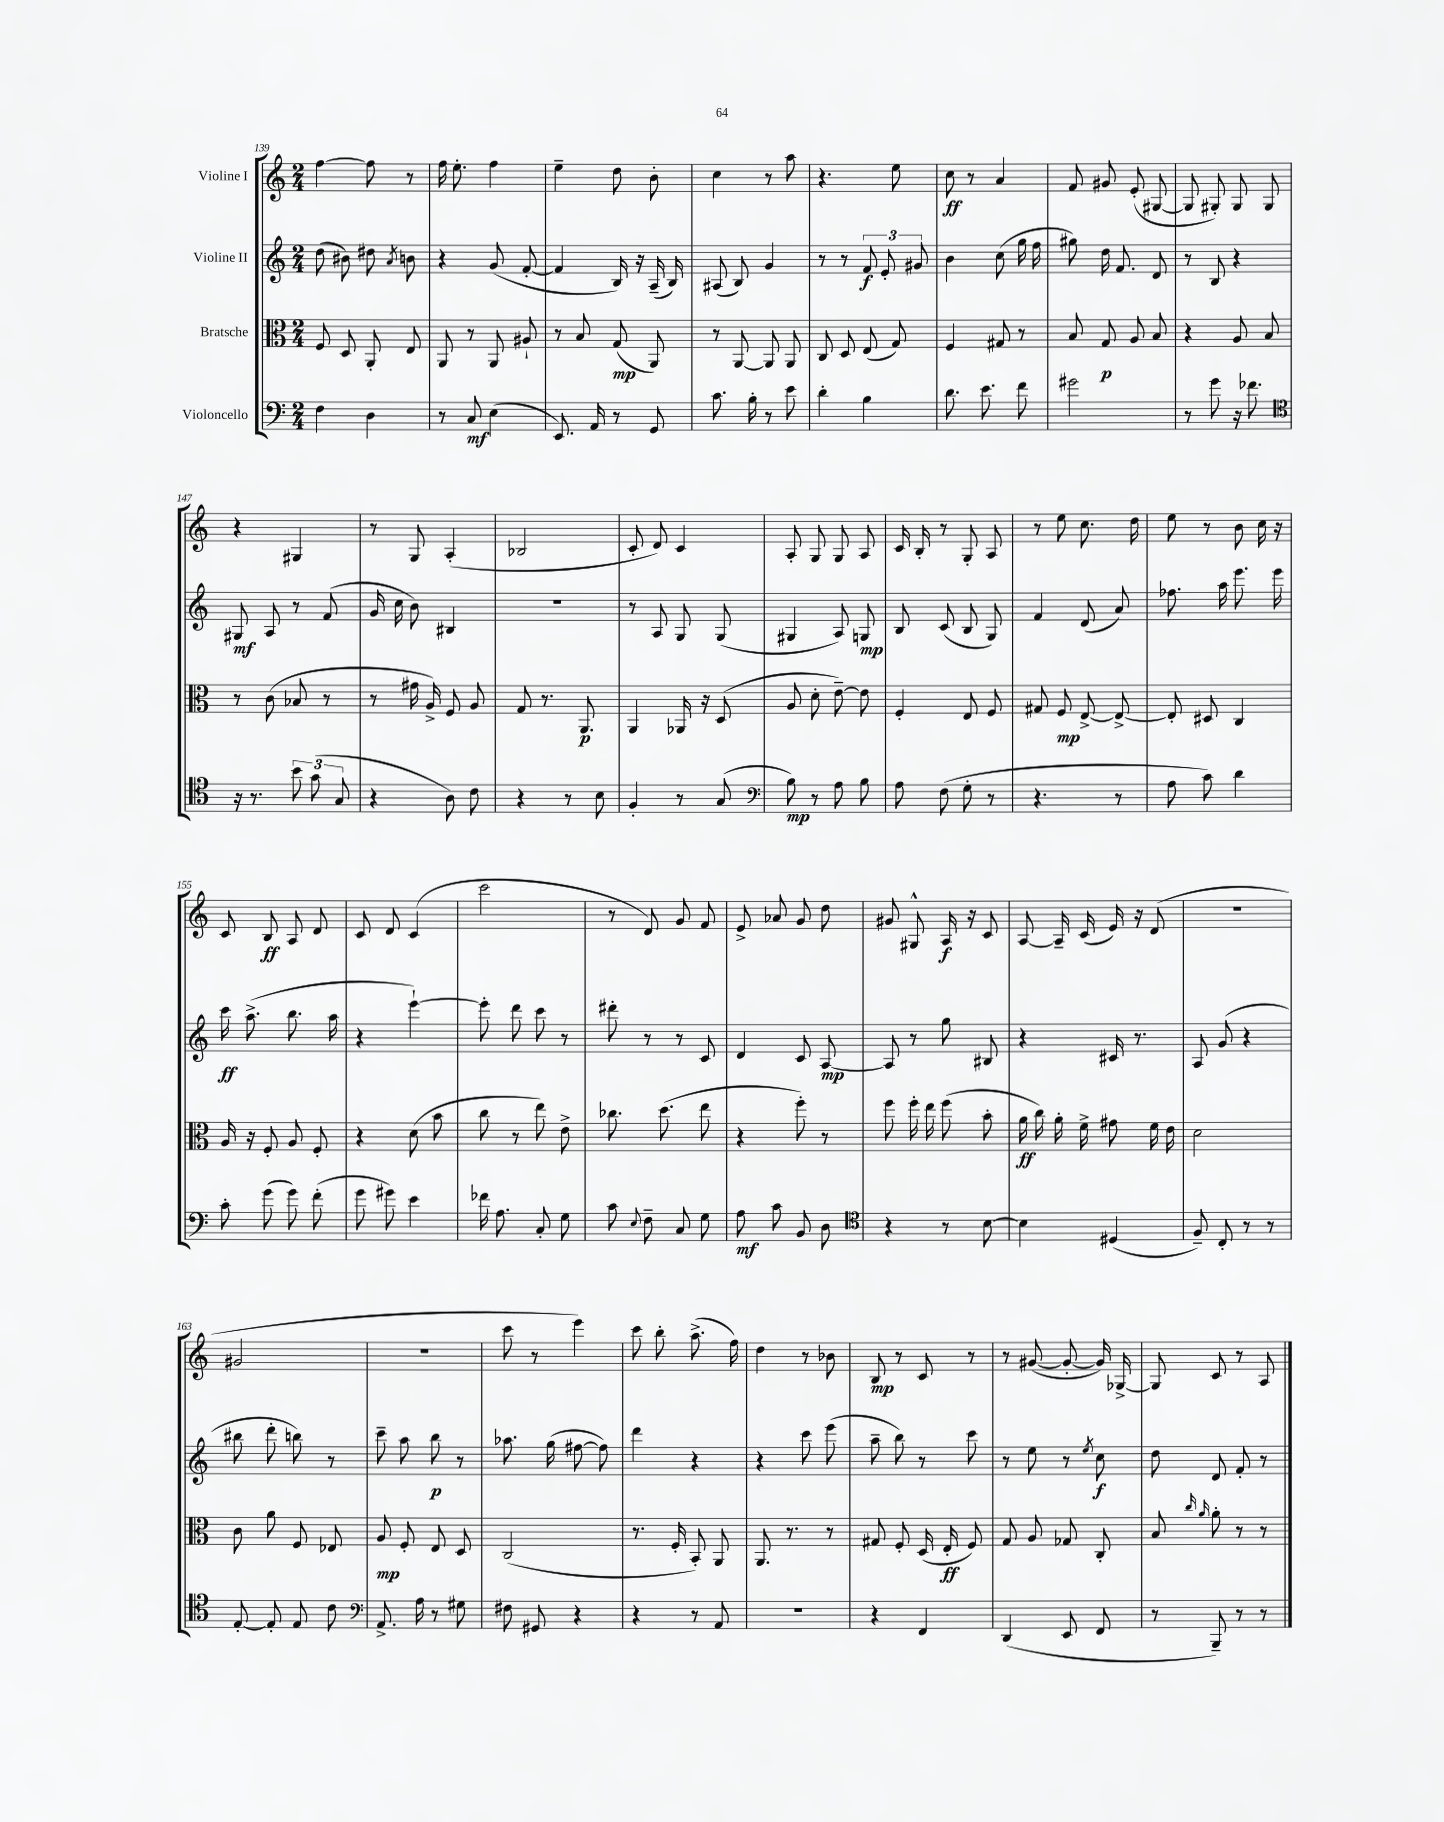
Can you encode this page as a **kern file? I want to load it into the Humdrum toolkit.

**kern	**kern	**kern	**kern
*staff4	*staff3	*staff2	*staff1
*clefF4	*clefC3	*clefG2	*clefG2
*k[]	*k[]	*k[]	*k[]
*M2/4	*M2/4	*M2/4	*M2/4
4F	8F	(8dd	[4ff
.	8D	8b#)	.
4D	8AA'	8dd#	8ff]
.	.	8qa	.
.	8E	8b	8r
=	=	=	=
8r	8AA	4r	16ff
.	.	.	8.ee'
8C	8r	.	.
(4E	8AA	(8g	4ff
.	8A#`	[8f'	.
=	=	=	=
8.EE)	8r	4f]	4ee~
.	8B	.	.
16AA	.	.	.
8r	(8G	16B)	8dd
.	.	16r	.
8GG	8AA)	(16A~	8b'
.	.	16B)	.
=	=	=	=
8.c	8r	(8A#	4cc
.	[8AA	8B)	.
16B'	.	.	.
8r	8AA]	4g	8r
8e	8AA	.	8aa
=	=	=	=
4d'	8C	8r	4.r
.	8D	8r	.
4B	(8E	12f	.
.	.	12e'	.
.	8G)	.	8ee
.	.	12g#	.
=	=	=	=
8.d	4F	4b	8cc
.	.	.	8r
8.e	.	.	.
.	8G#	(8cc	4a
8f	8r	16gg	.
.	.	16ff	.
=	=	=	=
2g#	8B	8gg#)	8f
.	8G	16dd	8g#
.	.	8.f	.
.	8A	.	(8e'
.	8B	8d	[8G#
=	=	=	=
8r	4r	8r	8G#]
8g	.	8B	8G#')
16r	8A	4r	8G#
8.f-	.	.	.
.	8B	.	8G#
=	=	=	=
*clefC4	*	*	*
16r	8r	8G#	4r
8.r	.	.	.
.	(8c	8A	.
12b	8B-	8r	4G#
(12g	.	.	.
.	8r	(8f	.
12G	.	.	.
=	=	=	=
4r	8r	16g	8r
.	.	16cc	.
.	16g#	8b)	8G
.	16A^)	.	.
8A)	8F	4B#	(4A'
8c	8A	.	.
=	=	=	=
4r	8G	2r	2B-
.	8.r	.	.
8r	.	.	.
.	8.AA	.	.
8B	.	.	.
=	=	=	=
4F'	4AA	8r	8c'
.	.	8A	8d)
8r	16AA-	8G	4c
.	16r	.	.
(8G	(8D	(8G	.
=	=	=	=
*clefF4	*	*	*
8B)	8A	4G#	8A'
8r	8d'	.	8G
8A	[8e~)	8A)	8G
8B	8e]	8G	8A
=	=	=	=
8A	4F'	8B	16c
.	.	.	16B'
(8F	.	(8c	8r
8G'	8E	8B	8G'
8r	8F	8G)	8A
=	=	=	=
4.r	8G#	4f	8r
.	8F	.	8ee
.	[8E^	(8d	8.cc
8r	8E^_	8a)	.
.	.	.	16dd
=	=	=	=
8A	8E']	8.ff-	8ee
8c)	8D#	.	8r
.	.	16aa	.
4d	4C	8.eee	8b
.	.	.	16cc
.	.	16eee	16r
=	=	=	=
8c'	16A	16ccc	8c
.	16r	(8.aa^	.
(8g	8F'	.	8B
8g)	8A	8.bb	8A
(8f'	8F'	.	8d
.	.	16aa	.
=	=	=	=
8g	4r	4r	8c
8g#)	.	.	8d
4e	(8d	[4eee`)	(4c
.	8b	.	.
=	=	=	=
16f-	8cc	8eee']	2ccc
8.A	.	.	.
.	8r	8ddd	.
8C'	8ee)	8ccc	.
8G	8e^	8r	.
=	=	=	=
8c	8.cc-	8ddd#'	8r
8qqE	.	.	.
8F~	.	8r	8d)
.	(8.dd	.	.
8C	.	8r	8g
8G	8ee	8c	8f
=	=	=	=
8A	4r	4d	8e^
8c	.	.	8a-
8BB	8ff')	8c	8g
8D	8r	[8A	8dd
=	=	=	=
*clefC4	*	*	*
4r	8ff	8A]	8g#
.	16ff'	8r	8G#^^
.	16ee	.	.
8r	(8ff	8gg	16A
.	.	.	16r
[8B	8b'	8B#	8c
=	=	=	=
4B]	16a	4r	[8A
.	16cc)	.	.
.	16a'	.	16A~]
.	16f^	.	(16c
(4D#	8g#	16c#	16e)
.	.	8.r	16r
.	16f	.	(8d
.	16e	.	.
=	=	=	=
8F~)	2d	8A	2r
8C'	.	(8g	.
8r	.	4r	.
8r	.	.	.
=	=	=	=
[8E'	8c	8bb#	2g#
8E']	8a	8ddd'	.
8E	8F	8bb)	.
8c	8E-	8r	.
=	=	=	=
*clefF4	*	*	*
8.AA^	8A	8ccc~	2r
.	8F'	8aa	.
16A	.	.	.
8r	8E	8bb	.
8G#	8D	8r	.
=	=	=	=
8F#	(2C	8.aa-	8ccc
8GG#	.	.	8r
.	.	(16gg	.
4r	.	[8ff#	4eee)
.	.	8ff#])	.
=	=	=	=
4r	8.r	4ddd	8ccc
.	.	.	8bb'
.	16F'	.	.
8r	8BB')	4r	(8.aa^
8AA	8AA	.	.
.	.	.	16ff)
=	=	=	=
2r	8.AA	4r	4dd
.	8.r	.	.
.	.	8ccc	8r
.	8r	(8eee	8b-
=	=	=	=
4r	8G#	8aa~	8B
.	8F'	8bb)	8r
4FF	(16D	8r	8c
.	16E'	.	.
.	8F)	8ccc	8r
=	=	=	=
(4DD	8G	8r	8r
.	8A	8ee	([8g#
8EE	8G-	8r	8g#'_
.	.	8qee	.
8FF	8C'	8cc	16g#])
.	.	.	[16G-^
=	=	=	=
8r	8B	8dd	8G-]
.	16qqcc	.	.
.	16qqa	.	.
8BBB~)	8a'	8d	8c
8r	8r	8f'	8r
8r	8r	8r	8A
==	==	==	==
*-	*-	*-	*-
